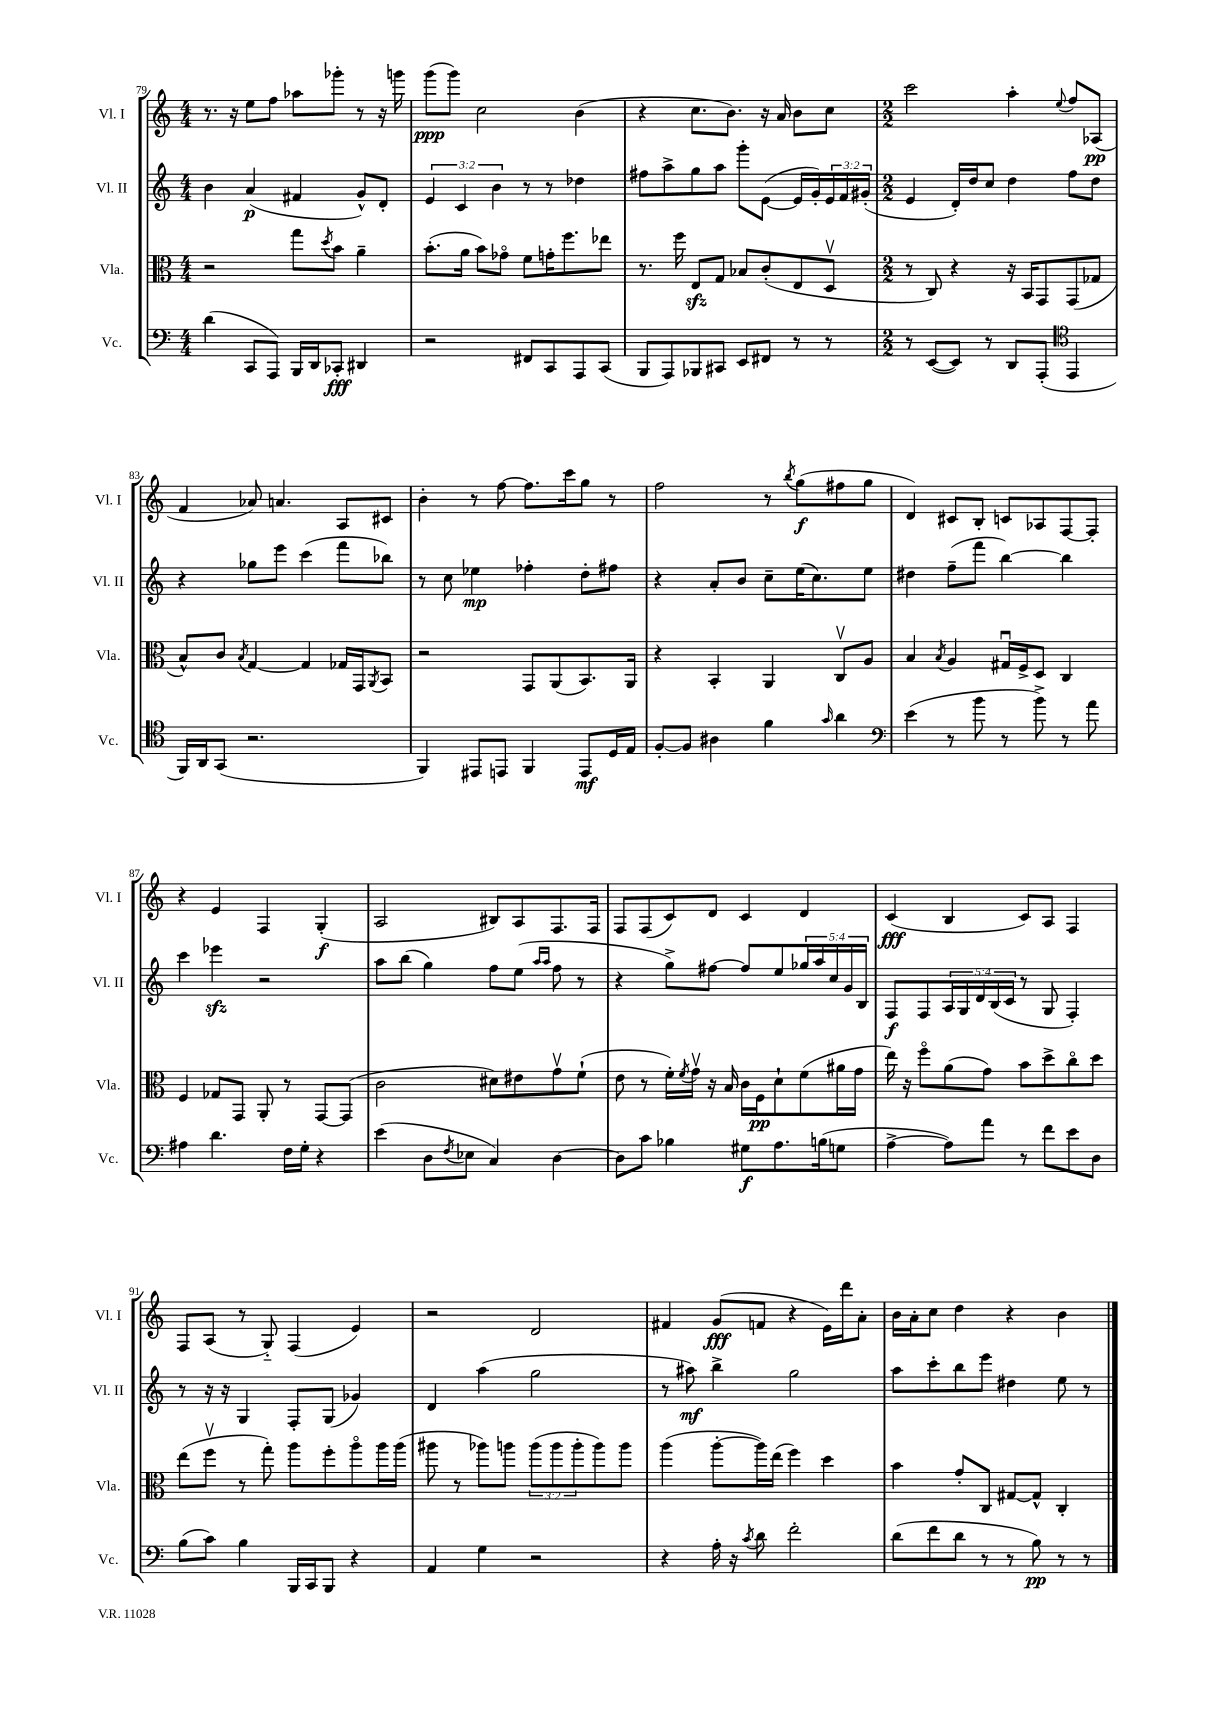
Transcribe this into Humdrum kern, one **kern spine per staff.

**kern	**dynam	**kern	**dynam	**kern	**dynam	**kern	**dynam
*part4	*part4	*part3	*part3	*part2	*part2	*part1	*part1
*staff4	*staff4	*staff3	*staff3	*staff2	*staff2	*staff1	*staff1
*I"Vc.	*	*I"Vla.	*	*I"Vl. II	*	*I"Vl. I	*
*I'Vc.	*	*I'Vla.	*	*I'Vl. II	*	*I'Vl. I	*
*clefF4	*	*clefC3	*	*clefG2	*	*clefG2	*
*k[]	*	*k[]	*	*k[]	*	*k[]	*
*M4/4	*	*M4/4	*	*M4/4	*	*M4/4	*
=79	=79	=79	=79	=79	=79	=79	=79
(4d\	.	2r	.	4b\	.	8.r	.
.	.	.	.	.	.	16r	.
8CC/L	.	.	.	(4a/	p	8ee\L	.
8AAA/J)	.	.	.	.	.	8ff\J	.
16BBB/LL	.	8gg\L	.	4f#X/	.	8aa-X\L	.
16DD/J	.	.	.	.	.	.	.
.	.	8qdd/	.	.	.	.	.
8CC-X'/J	fff	8b\J	.	.	.	8ggg-X'\J	.
4DD#X/	.	4a~\	.	8g^^/L)	.	8r	.
.	.	.	.	8d'/J	.	16r	.
.	.	.	.	.	.	16gggn\	.
=80	=80	=80	=80	=80	=80	=80	=80
2r	.	(8.b'\L	.	6e/	.	(8ggg\L	ppp
.	.	.	.	.	.	8ggg\J)	.
.	.	.	.	6c/	.	.	.
.	.	16a\Jk	.	.	.	.	.
.	.	8b\L)	.	.	.	2cc\	.
.	.	.	.	6b\	.	.	.
.	.	8g-X\J	.	.	.	.	.
8FF#X/L	.	8f\L	.	8r	.	.	.
8CC/	.	16gn'\K	.	8r	.	.	.
.	.	8.ff\	.	.	.	.	.
8AAA/	.	.	.	4dd-X\	.	(4b\	.
(8CC/J	.	8ee-X\J	.	.	.	.	.
=81	=81	=81	=81	=81	=81	=81	=81
8BBB/L	.	8.r	.	8ff#X\L	.	4r	.
8AAA/)	.	.	.	8aa^\	.	.	.
.	.	16ff\	.	.	.	.	.
8BBB-X/	.	8Ezz/L	.	8gg\	.	8.cc\L	.
8CC#X/J	.	8G/J	.	8aa\J	.	.	.
.	.	.	.	.	.	8.b\J)	.
8EE/L	.	8B-X/L	.	8ggg'\L	.	.	.
8FF#X/J	.	(8c'/	.	([8e\J	.	16r	.
.	.	.	.	.	.	16a/	.
8r	.	8E/	.	16e/LL]	.	8b\L	.
.	.	.	.	16g'/)	.	.	.
8r	.	8Dv/J	.	24e/	.	8cc\J	.
.	.	.	.	24f/	.	.	.
.	.	.	.	(24g#X'/JJ	.	.	.
=82	=82	=82	=82	=82	=82	=82	=82
*M2/2	*	*M2/2	*	*M2/2	*	*M2/2	*
8r	.	8r	.	4e/	.	2ccc\	.
([8EE/L	.	8C/)	.	.	.	.	.
8EE/J])	.	4r	.	16d'/LL)	.	.	.
.	.	.	.	16dd/J	.	.	.
8r	.	.	.	8cc/J	.	.	.
8DD/L	.	16r	.	4dd\	.	4aa'\	.
.	.	16BB/KL	.	.	.	.	.
(8AAA'/J	.	8GG/	.	.	.	.	.
*clefC4	*	*	*	*	*	*	*
.	.	.	.	.	.	8qqee/	.
4EE/	.	(8GG/	.	8ff\L	.	8ff/L	.
.	.	8G-X/J	.	8dd\J	.	(8A-X/J	pp
!!LO:LB:g=z
=83	=83	=83	=83	=83	=83	=83	=83
16FF/LL)	.	8B^^/L)	.	4r	.	4f/	.
16AA/J	.	.	.	.	.	.	.
(8GG/J	.	8c/J	.	.	.	.	.
.	.	8qB/	.	.	.	.	.
2.r	.	[4G/	.	8gg-X\L	.	8a-X/)	.
.	.	.	.	8eee\J	.	4.an/	.
.	.	4G/]	.	(4ccc\	.	.	.
.	.	16G-X/LL	.	8fff\L	.	8A/L	.
.	.	16GG/J	.	.	.	.	.
.	.	8qAA/	.	.	.	.	.
.	.	8BB/J	.	8bb-X\J)	.	8c#X/J	.
=84	=84	=84	=84	=84	=84	=84	=84
4FF/)	.	2r	.	8r	.	4b'\	.
.	.	.	.	8cc\	.	.	.
8EE#X/L	.	.	.	4ee-X\	mp	8r	.
8EEn/J	.	.	.	.	.	[8ff\	.
4FF/	.	8GG/L	.	4ff-X'\	.	8.ff\L]	.
.	.	(8AA/	.	.	.	.	.
.	.	.	.	.	.	16ccc\k	.
8EE/L	mf	8.BB/)	.	8dd'\L	.	8gg\J	.
16D/L	.	.	.	8ff#X\J	.	8r	.
16E/JJ	.	16AA/Jk	.	.	.	.	.
=85	=85	=85	=85	=85	=85	=85	=85
[8F'/L	.	4r	.	4r	.	2ff\	.
8F/J]	.	.	.	.	.	.	.
4A#X\	.	4BB'/	.	8a'/L	.	.	.
.	.	.	.	8b/J	.	.	.
4f\	.	4AA/	.	8cc~\L	.	8r	.
.	.	.	.	.	.	8qbb/	.
.	.	.	.	(16ee\K	.	(8gg\L	f
.	.	.	.	8.cc\)	.	.	.
16qqg/	.	.	.	.	.	.	.
4a\	.	8Cv/L	.	.	.	8ff#X\	.
.	.	8A/J	.	8ee\J	.	8gg\J	.
=86	=86	=86	=86	=86	=86	=86	=86
*clefF4	*	*	*	*	*	*	*
(4e\	.	4B/	.	4dd#X\	.	4d/)	.
.	.	8qB/	.	.	.	.	.
8r	.	4A/	.	(8ff~\L	.	8c#X/L	.
8b\	.	.	.	8fff\J	.	8B'/J	.
8r	.	16G#Xu/LL	.	[4bb\)	.	8cn/L	.
.	.	16F^/J	.	.	.	.	.
8b^\)	.	8D/J	.	.	.	8A-X/	.
8r	.	4C/	.	4bb\]	.	[8F/	.
8a\	.	.	.	.	.	8F'/J]	.
!!LO:LB:g=z
=87	=87	=87	=87	=87	=87	=87	=87
4A#X\	.	4F/	.	4ccc\	.	4r	.
4.d\	.	8G-X/L	.	4eee-Xzz\	.	4e/	.
.	.	8GG/J	.	.	.	.	.
.	.	8AA'/	.	2r	.	4F/	.
16F\LL	.	8r	.	.	.	.	.
16G'\JJ	.	.	.	.	.	.	.
4r	.	[8GG/L	.	.	.	(4G'/	f
.	.	(8GG/J]	.	.	.	.	.
=88	=88	=88	=88	=88	=88	=88	=88
(4e\	.	2c\	.	8aa\L	.	2A/	.
.	.	.	.	(8bb\J	.	.	.
8D\L	.	.	.	4gg\)	.	.	.
8qF/	.	.	.	.	.	.	.
8E-X\J	.	.	.	.	.	.	.
4C/)	.	8d#X\L)	.	8ff\L	.	8B#X/L)	.
.	.	8e#X\	.	(8ee\J	.	8A/	.
.	.	.	.	16qqaa/LL	.	.	.
.	.	.	.	16qqaa/JJ	.	.	.
[4D\	.	8gv\	.	8ff\	.	8.F/	.
.	.	(8f`\J	.	8r	.	.	.
.	.	.	.	.	.	16F/Jk	.
=89	=89	=89	=89	=89	=89	=89	=89
8D\L]	.	8e\	.	4r	.	8F/L	.
8c\J	.	8r	.	.	.	(8F/	.
4B-X\	.	16f'\LL)	.	8gg^\L)	.	8c/)	.
.	.	8qf/	.	.	.	.	.
.	.	16gv\JJ	.	.	.	.	.
.	.	16r	.	[8ff#X\J	.	8d/J	.
.	.	16B/	.	.	.	.	.
8G#X\L	f	16c\LL	.	8ff#/L]	.	4c/	.
.	.	16F\J	pp	.	.	.	.
8.A\	.	8d`\	.	8ee/	.	.	.
.	.	(8f\	.	20gg-X/L	.	4d/	.
.	.	.	.	20aa/	.	.	.
(16Bn\k	.	.	.	.	.	.	.
.	.	.	.	20cc/	.	.	.
8Gn\J	.	16a#X\L	.	.	.	.	.
.	.	.	.	20g/	.	.	.
.	.	16g\JJ	.	.	.	.	.
.	.	.	.	20B/JJ	.	.	.
=90	=90	=90	=90	=90	=90	=90	=90
[4A^\	.	16ee\)	.	8F/L	f	(4c/	fff
.	.	16r	.	.	.	.	.
.	.	8ff\L	.	8F/	.	.	.
8A\L])	.	(8a\	.	20A/L	.	4B/	.
.	.	.	.	20G/	.	.	.
.	.	.	.	20d/	.	.	.
8a\J	.	8g\J)	.	.	.	.	.
.	.	.	.	(20B/	.	.	.
.	.	.	.	20c/JJ	.	.	.
8r	.	8b\L	.	8r	.	8c/L)	.
8f\L	.	8dd^\	.	8G/	.	8A/J	.
8e\	.	8cc\	.	4F'/)	.	4F/	.
8D\J	.	8dd\J	.	.	.	.	.
!!LO:LB:g=z
=91	=91	=91	=91	=91	=91	=91	=91
(8B\L	.	(8ee\L	.	8r	.	8F/L	.
8c\J)	.	8ffv\J	.	16r	.	(8A/J	.
.	.	.	.	16r	.	.	.
4B\	.	8r	.	4G/	.	8r	.
.	.	8gg'\)	.	.	.	8G/)	.
16BBB/LL	.	8aa\L	.	8F'/L	.	(4F/	.
16CC/J	.	.	.	.	.	.	.
8BBB/J	.	8ff'\	.	(8G/J	.	.	.
4r	.	8aa\	.	4g-X/)	.	4e/)	.
.	.	16aa\L	.	.	.	.	.
.	.	(16aa\JJ	.	.	.	.	.
=92	=92	=92	=92	=92	=92	=92	=92
4AA/	.	8aa#X\	.	4d/	.	2r	.
.	.	8r	.	.	.	.	.
4G\	.	8aa-X\L)	.	(4aa\	.	.	.
.	.	8aan\J	.	.	.	.	.
2r	.	(12aa\L	.	2gg\	.	2d/	.
.	.	12aa\	.	.	.	.	.
.	.	12aa'\	.	.	.	.	.
.	.	8aa\)	.	.	.	.	.
.	.	8aa\J	.	.	.	.	.
=93	=93	=93	=93	=93	=93	=93	=93
4r	.	(4aa\	.	8r	.	4f#X/	.
.	.	.	.	8aa#X\)	mf	.	.
16A'\	.	[8aa'\L	.	4bb^\	.	(8g/L	fff
16r	.	.	.	.	.	.	.
8qc/	.	.	.	.	.	.	.
8d\	.	16aa\L])	.	.	.	8fn/J	.
.	.	(16ee\JJ	.	.	.	.	.
2f'\	.	4ff\)	.	2gg\	.	4r	.
.	.	4dd\	.	.	.	16e\LL)	.
.	.	.	.	.	.	16ddd\J	.
.	.	.	.	.	.	8a'\J	.
=94	=94	=94	=94	=94	=94	=94	=94
(8d\L	.	4b\	.	8aa\L	.	16b\LL	.
.	.	.	.	.	.	16a'\J	.
8f\	.	.	.	8ccc'\	.	8cc\J	.
8d\J	.	8g'/L	.	8bb\	.	4dd\	.
8r	.	8C/J	.	8eee\J	.	.	.
8r	.	[8G#X/L	.	4dd#X\	.	4r	.
8B\)	pp	8G#^^/J]	.	.	.	.	.
8r	.	4C'/	.	8ee\	.	4b\	.
8r	.	.	.	8r	.	.	.
==	==	==	==	==	==	==	==
*-	*-	*-	*-	*-	*-	*-	*-
